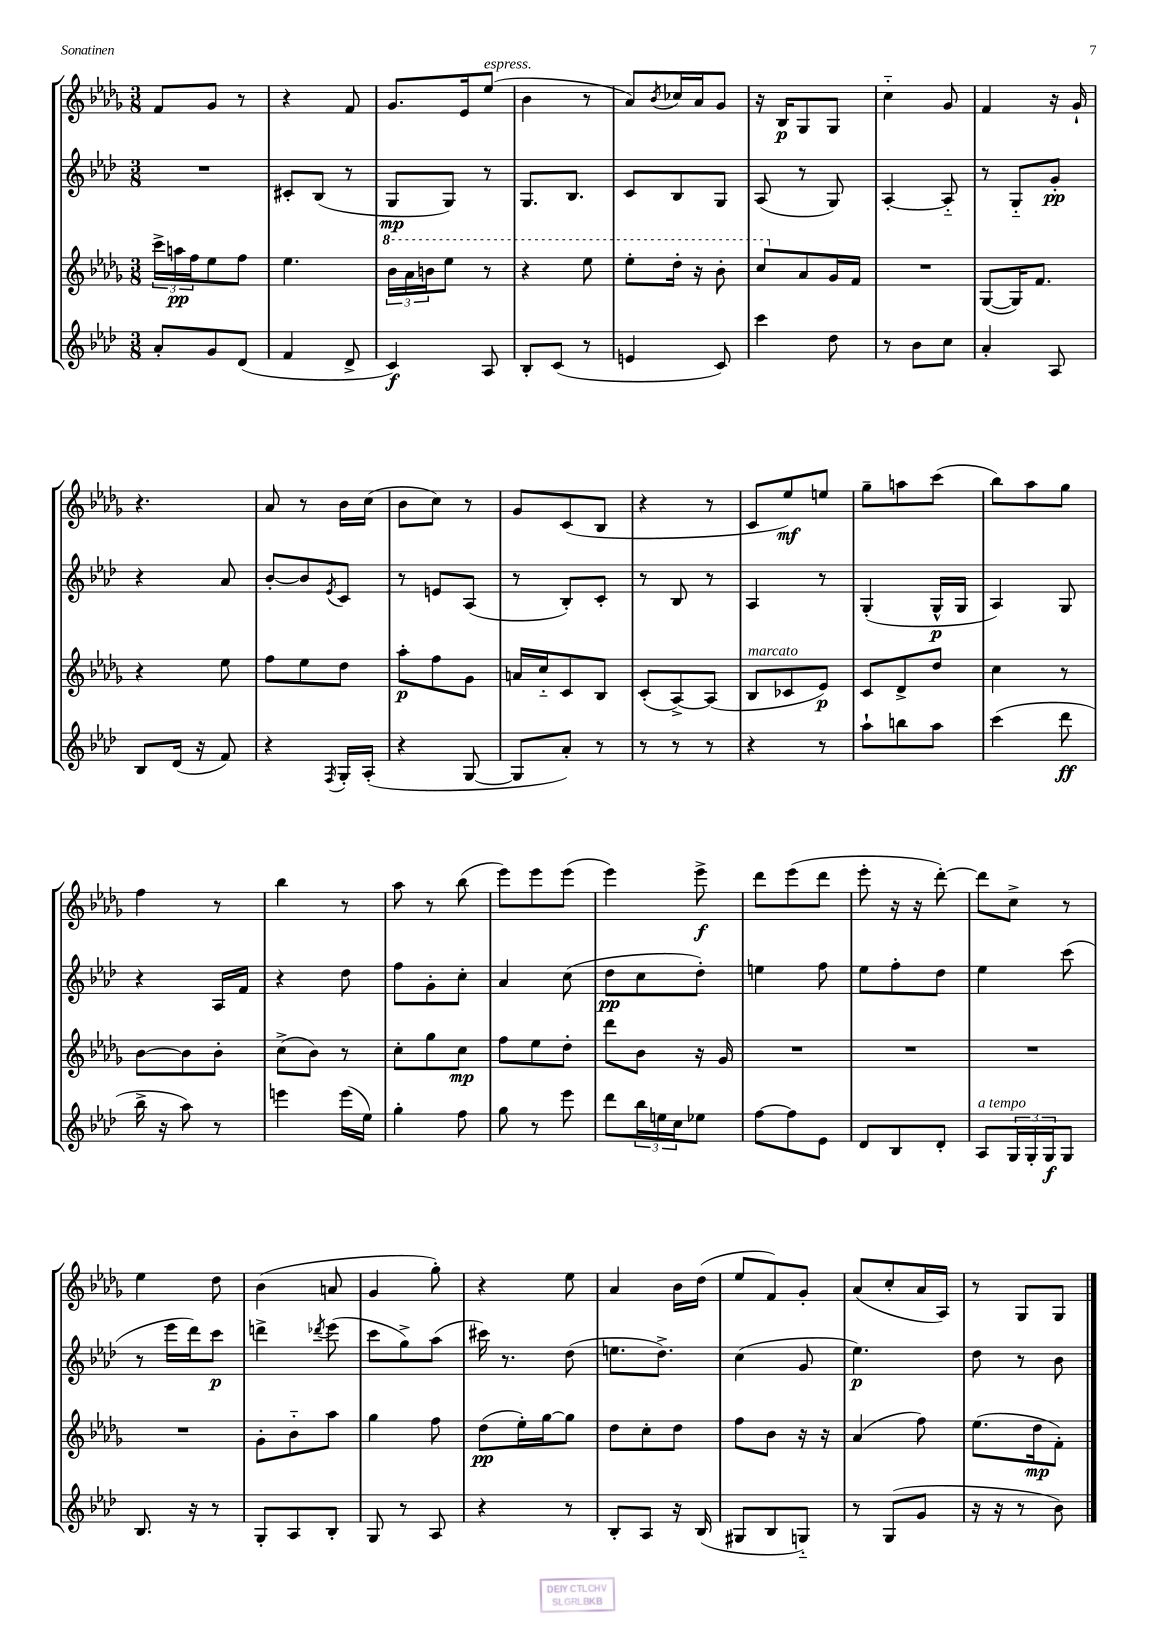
<<
\new StaffGroup <<
\new Staff = "s0" {
    \clef treble \key des \major \numericTimeSignature \time 3/8
    f'8 ges'8 r8 |
    r4 f'8 |
    ges'8. ees'16 ees''8^\markup { \italic "espress." }( |
    bes'4 r8 |
    aes'8) \acciaccatura { bes'8 } ces''16 aes'16 ges'8 |
    r16 bes16\p ges8 ges8 |
    c''4-_ ges'8 |
    f'4 r16 ges'16-! |
    r4. |
    aes'8 r8 bes'16 c''16( |
    bes'8 c''8) r8 |
    ges'8 c'8( bes8 |
    r4 r8 |
    c'8 ees''8\mf) e''8 |
    ges''8-- a''8 c'''8( |
    bes''8) aes''8 ges''8 |
    f''4 r8 |
    bes''4 r8 |
    aes''8 r8 bes''8( |
    ees'''8) ees'''8 ees'''8( |
    ees'''4) ees'''8->\f |
    des'''8 ees'''8( des'''8 |
    ees'''8-. r16 r16 des'''8~-.) |
    des'''8 c''8-> r8 |
    ees''4 des''8 |
    bes'4( a'8 |
    ges'4 ges''8-.) |
    r4 ees''8 |
    aes'4 bes'16 des''16( |
    ees''8 f'8) ges'8-. |
    aes'8( c''8-. aes'16 aes16) |
    r8 ges8 ges8 \bar "|." |
}
\new Staff = "s1" {
    \clef treble \key aes \major \numericTimeSignature \time 3/8
    R4. |
    cis'8-. bes8( r8 |
    g8\mp g8) r8 |
    g8. bes8. |
    c'8 bes8 g8 |
    aes8( r8 g8) |
    aes4~-. aes8-_ |
    r8 g8-_ g'8-.\pp |
    r4 aes'8 |
    bes'8~-. bes'8 \acciaccatura { ees'8 } c'8 |
    r8 e'8 aes8( |
    r8 bes8-.) c'8-. |
    r8 bes8 r8 |
    aes4 r8 |
    g4-.( g16-^\p g16 |
    aes4) g8 |
    r4 aes16 f'16 |
    r4 des''8 |
    f''8 g'8-. c''8-. |
    aes'4 c''8( |
    des''8\pp c''8 des''8-.) |
    e''4 f''8 |
    ees''8 f''8-. des''8 |
    ees''4 c'''8( |
    r8 ees'''16 des'''16) c'''8\p |
    d'''4-> \acciaccatura { des'''8 } ees'''8( |
    c'''8 g''8->) aes''8( |
    cis'''16) r8. des''8( |
    e''8. des''8.->) |
    c''4( g'8 |
    ees''4.\p) |
    des''8 r8 bes'8 \bar "|." |
}
\new Staff = "s2" {
    \clef treble \key des \major \numericTimeSignature \time 3/8
    \tuplet 3/2 { c'''16-> a''16\pp f''16 } ees''8 f''8 |
    ees''4. |
    \tuplet 3/2 { \ottava #1 bes''16 aes''16 b''16 } ees'''8 r8 |
    r4 ees'''8 |
    ees'''8-. des'''16-. r16 bes''8-. |
    c'''8 \ottava #0 aes'8 ges'16 f'16 |
    R4. |
    ges8~( ges16) f'8. |
    r4 ees''8 |
    f''8 ees''8 des''8 |
    aes''8-.\p f''8 ges'8 |
    a'16 c''16-_ c'8 bes8 |
    c'8-.( aes8~->) aes8( |
    bes8^\markup { \italic "marcato" } ces'8 ees'8\p) |
    c'8 des'8-> des''8 |
    c''4 r8 |
    bes'8~ bes'8 bes'8-. |
    c''8->( bes'8) r8 |
    c''8-. ges''8 c''8\mp |
    f''8 ees''8 des''8-. |
    des'''8 bes'8 r16 ges'16 |
    R4. |
    R4. |
    R4. |
    R4. |
    ges'8-. bes'8-_ aes''8 |
    ges''4 f''8 |
    des''8\pp( ees''16-.) ges''16~ ges''8 |
    des''8 c''8-. des''8 |
    f''8 bes'8 r16 r16 |
    aes'4( f''8) |
    ees''8.( des''16\mp f'8-.) \bar "|." |
}
\new Staff = "s3" {
    \clef treble \key aes \major \numericTimeSignature \time 3/8
    aes'8-. g'8 des'8( |
    f'4 des'8-> |
    c'4\f) aes8 |
    bes8-. c'8( r8 |
    e'4 c'8) |
    c'''4 des''8 |
    r8 bes'8 c''8 |
    aes'4-. aes8 |
    bes8 des'16( r16 f'8) |
    r4 \acciaccatura { f8 } g16-. aes16-.( |
    r4 g8~ |
    g8 aes'8-.) r8 |
    r8 r8 r8 |
    r4 r8 |
    aes''8-! b''8 aes''8 |
    c'''4( des'''8\ff |
    bes''16-> r16 aes''8) r8 |
    e'''4 e'''16( ees''16) |
    g''4-. f''8 |
    g''8 r8 ees'''8 |
    des'''8 \tuplet 3/2 { bes''16 e''16 c''16 } ees''8 |
    f''8~ f''8 ees'8 |
    des'8 bes8 des'8-. |
    aes8^\markup { \italic "a tempo" } \tuplet 3/2 { g16 g16-. g16\f } g8 |
    bes8. r16 r8 |
    g8-. aes8 bes8-. |
    g8 r8 aes8 |
    r4 r8 |
    bes8-. aes8 r16 bes16( |
    gis8 bes8 g8-_) |
    r8 g8( g'8 |
    r16 r16 r8 bes'8) \bar "|." |
}
>>
>>
\layout { \context { \Score \remove "Bar_number_engraver" } }
